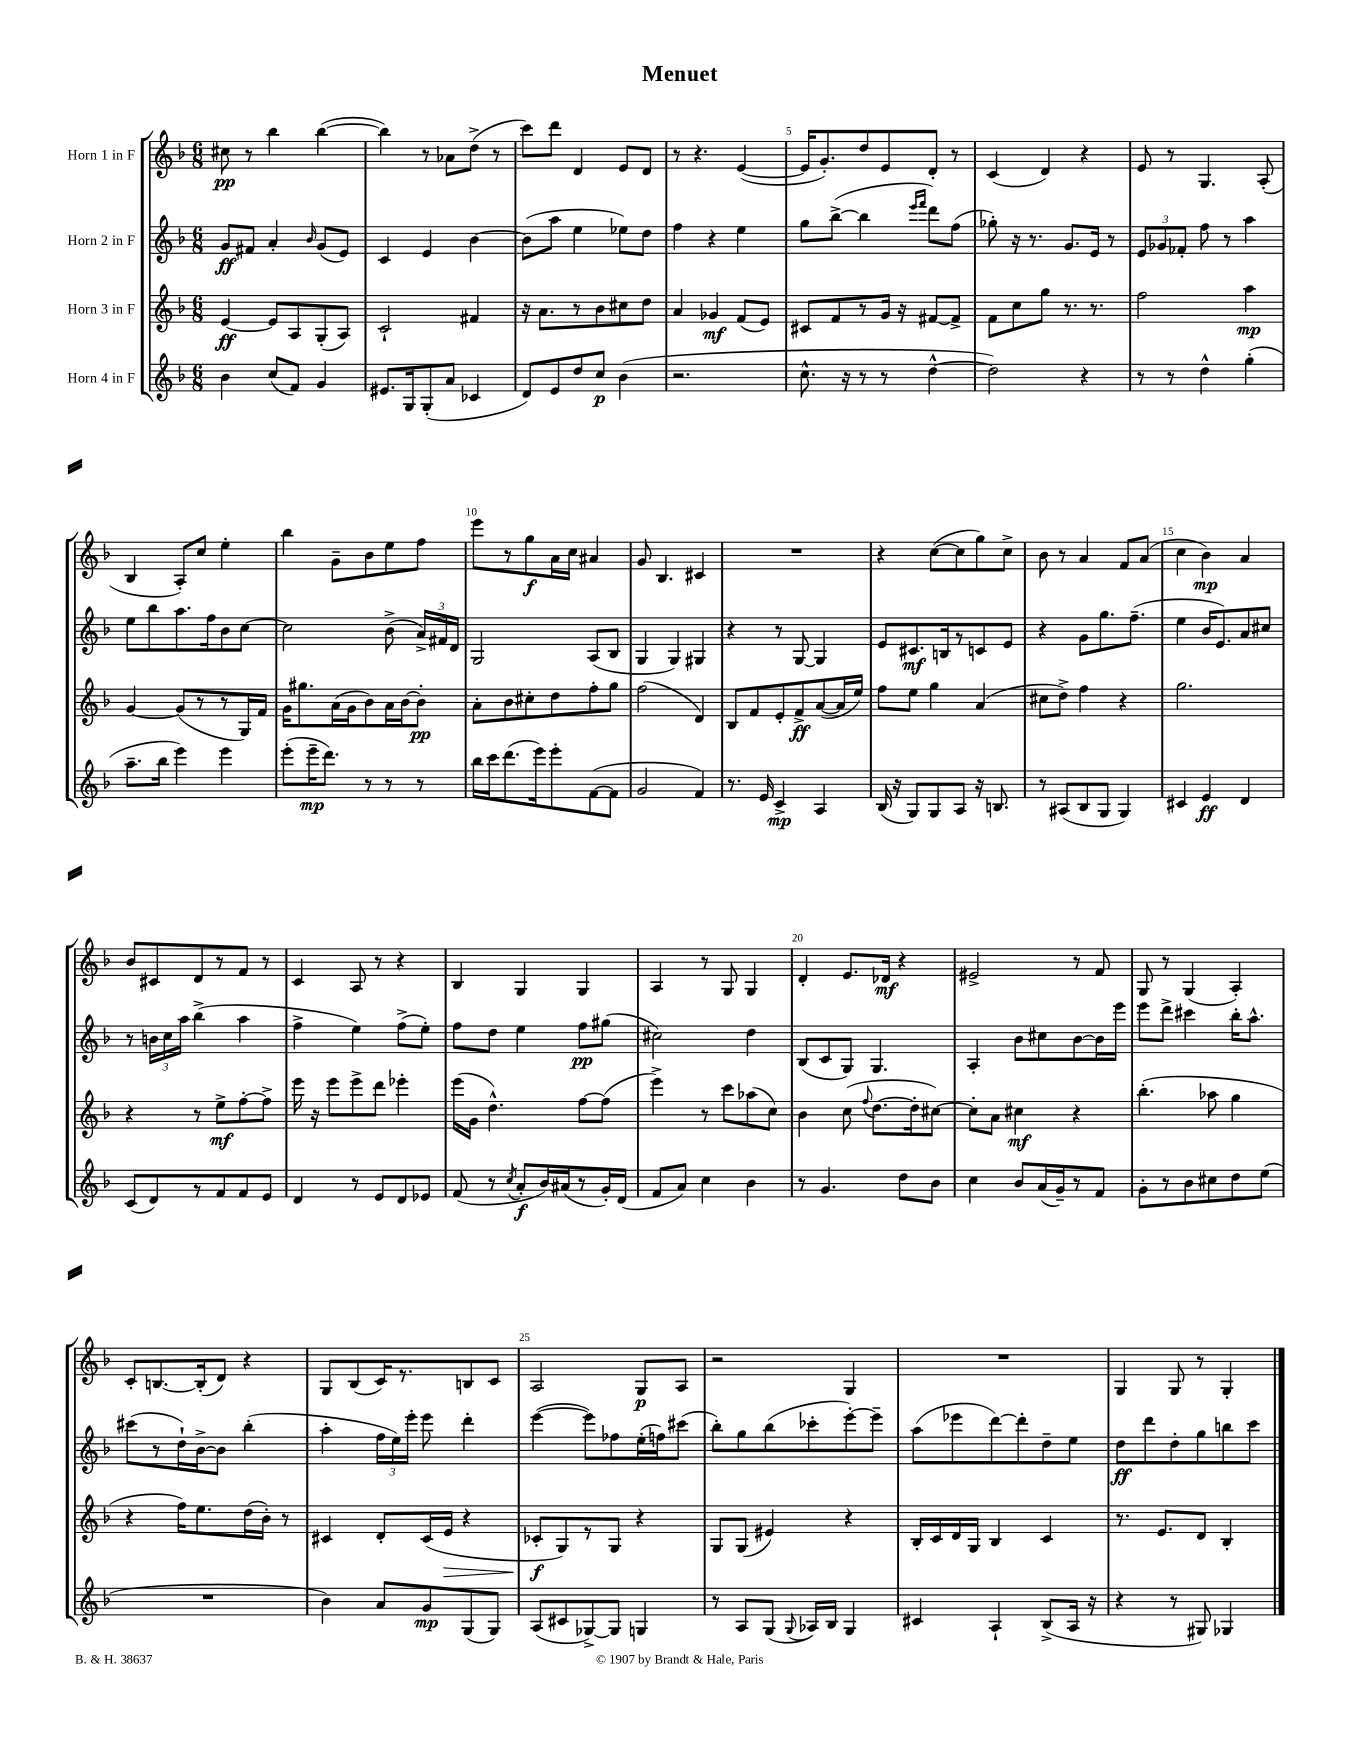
\header { title = "Menuet" }
<<
\new StaffGroup <<
\new Staff = "s0" \with { instrumentName = "Horn 1 in F" } {
    \clef treble \key f \major \numericTimeSignature \time 6/8
    \autoBeamOff cis''8\pp r8 bes''4 bes''4~( |
    bes''4) r8 aes'8[ d''8]->( r8 |
    c'''8[) d'''8] d'4 e'8[ d'8] |
    r8 r4. e'4~( |
    e'16[ g'8.-.) d''8 e'8 d'8]-. r8 |
    c'4( d'4) r4 |
    e'8 r8 g4. a8-.( |
    bes4 a8[-.) c''8] e''4-. |
    bes''4 g'8[-- bes'8 e''8 f''8] |
    e'''8[ r8 g''8\f a'16 c''16] ais'4 |
    g'8 bes4. cis'4 |
    R2. |
    r4 c''8[~( c''8 g''8) c''8]-> |
    bes'8 r8 a'4 f'8[ a'8]( |
    c''4 bes'4\mp) a'4 |
    bes'8[ cis'8 d'8 r8 f'8] r8 |
    c'4 a8 r8 r4 |
    bes4 g4 g4 |
    a4 r8 g8 g4 |
    d'4-. e'8.[ des'16]\mf r4 |
    eis'2-> r8 f'8 |
    g8 r8 g4( a4-.) |
    c'8[-. b8.~ b16-.( d'8]) r4 |
    g8[ bes8( c'16) r8. b8 c'8] |
    a2 g8[\p a8] |
    r2 g4 |
    R2. |
    g4 g8 r8 g4-. \bar "|." |
}
\new Staff = "s1" \with { instrumentName = "Horn 2 in F" } {
    \clef treble \key f \major \numericTimeSignature \time 6/8
    \autoBeamOff g'8[\ff fis'8] a'4-. \grace { bes'16 } g'8[( e'8]) |
    c'4 e'4 bes'4~ |
    bes'8[( a''8] e''4 ees''8[) d''8] |
    f''4 r4 e''4 |
    g''8[ bes''8]~->( bes''4 \grace { e'''16[ f'''16] } d'''8[) f''8]( |
    ges''8-.) r16 r8. g'8.[ e'16] r8 |
    \tuplet 3/2 { e'8[ ges'8 fes'8]-. } f''8 r8 a''4 |
    e''8[ bes''8 a''8. f''16 bes'8 c''8]~ |
    c''2 bes'8->( \tuplet 3/2 { a'16[->) fis'16 d'16] } |
    g2 a8[( bes8] |
    g4 g4) gis4 |
    r4 r8 g8~ g4 |
    e'8[ cis'8.\mf b16 r8 c'8 e'8] |
    r4 g'8[ g''8. f''8.]--( |
    e''4 bes'16[ e'8.) a'8 cis''8] |
    r8 \tuplet 3/2 { b'16[ c''16 a''16] } bes''4->( a''4 |
    f''4-> e''4) f''8[->( e''8]-.) |
    f''8[ d''8] e''4 f''8[\pp gis''8]( |
    cis''2) d''4 |
    bes8[( c'8 g8]) g4. |
    a4-. bes'8[ cis''8 bes'8~ bes'16 e'''16] |
    e'''8[ d'''8]-> cis'''4 bes''16[-. a''8.]-^ |
    cis'''8[( r8 d''16-!) bes'16~-> bes'8] bes''4-.( |
    a''4-. \tuplet 3/2 { f''16[ e''16) e'''16]-. } e'''8 d'''4-. |
    e'''4~( e'''8[) fes''8 e''16-.( f''16) cis'''8]( |
    bes''8[-.) g''8 bes''8( ces'''8-. e'''8~-.) e'''8]-- |
    a''8[( ees'''8 d'''8~) d'''8-. d''8-- e''8] |
    d''8[\ff d'''8 d''8-. g''8 b''8 c'''8] \bar "|." |
}
\new Staff = "s2" \with { instrumentName = "Horn 3 in F" } {
    \clef treble \key f \major \numericTimeSignature \time 6/8
    \autoBeamOff e'4~\ff e'8[ a8 g8-.( a8]) |
    c'2-! fis'4 |
    r16 a'8.[ r8 bes'8 cis''8 d''8] |
    a'4 ges'4\mf f'8[( e'8]) |
    cis'8[ f'8 r8 g'16] r16 fis'8[~ fis'8]-> |
    f'8[ c''8 g''8] r8. r8. |
    f''2 a''4\mp |
    g'4~ g'8[( r8 r8 g16) f'16] |
    g'16[ gis''8. a'16( g'16 bes'8) a'16 bes'16~ bes'8]-.\pp |
    a'8[-. bes'8 cis''8-. d''8 f''8-. g''8] |
    f''2( d'4) |
    bes8[ f'8 e'8-. f'8->\ff a'8~( a'16 e''16]) |
    f''8[ e''8] g''4 a'4( |
    cis''8[ d''8]->) f''4 r4 |
    g''2. |
    r4 r8 e''8[->\mf f''8~-. f''8]-> |
    e'''16 r16 e'''8[ e'''8-> d'''8] ees'''4-. |
    e'''16[( g'16] d''4.-^) f''8[~ f''8]( |
    e'''4->) r8 c'''8[ aes''8( c''8]) |
    bes'4 c''8( \appoggiatura { f''8 } d''8.[~ d''16-. cis''8]~) |
    cis''8[-. a'8] cis''4\mf r4 |
    bes''4.-.( aes''8 g''4 |
    r4 f''16[) e''8. d''16( bes'16]-.) r8 |
    cis'4 d'8[-. cis'16( e'16]\> r4 |
    ces'8[-.\f\! g8) r8 g8] r4 |
    g8[ g8]( eis'4) r4 |
    bes16[-. c'16 d'16 g16] bes4 c'4 |
    r8. e'8.[ d'8] bes4-. \bar "|." |
}
\new Staff = "s3" \with { instrumentName = "Horn 4 in F" } {
    \clef treble \key f \major \numericTimeSignature \time 6/8
    \autoBeamOff bes'4 c''8[( f'8]) g'4 |
    eis'8.[ g16 g8-.( a'8] ces'4 |
    d'8[) e'8 d''8 c''8]\p bes'4( |
    r2. |
    c''8.-^ r16 r8 r8 d''4~-^ |
    d''2) r4 |
    r8 r8 d''4-^ g''4-.( |
    a''8.[-- bes''16] e'''4) e'''4 |
    e'''8[-.( e'''16--\mp d'''8.]) r8 r8 r8 |
    bes''16[ c'''16 d'''8.( e'''16) e'''8-. f'8~( f'8] |
    g'2 f'4) |
    r8. e'16 c'4->\mp a4 |
    bes16( r16 g8[) g8 a8] r16 b8. |
    r8 ais8[( bes8 g8] g4) |
    cis'4 e'4\ff d'4 |
    c'8[( d'8) r8 f'8 f'8 e'8] |
    d'4 r8 e'8[ d'8 ees'8] |
    f'8( r8 \acciaccatura { c''8 } a'8[-.\f bes'16) ais'16( r8 g'16-.) d'16]( |
    f'8[ a'8]) c''4 bes'4 |
    r8 g'4. d''8[ bes'8] |
    c''4 bes'8[ a'16( g'16--) r8 f'8] |
    g'8[-. r8 bes'8 cis''8 d''8 e''8]( |
    R2. |
    bes'4) a'8[ g'8\mp g8( g8]) |
    a8[( cis'8 ges8~->) ges8] g4 |
    r8 a8[ g8]( \appoggiatura { g8 } aes16[) bes16] g4 |
    cis'4 a4-! bes8[->( a16] r16 |
    r4 r8 gis8) ges4 \bar "|." |
}
>>
>>
\layout { \context { \Score \override BarNumber.break-visibility = ##(#f #t #t) barNumberVisibility = #(every-nth-bar-number-visible 5) } }
